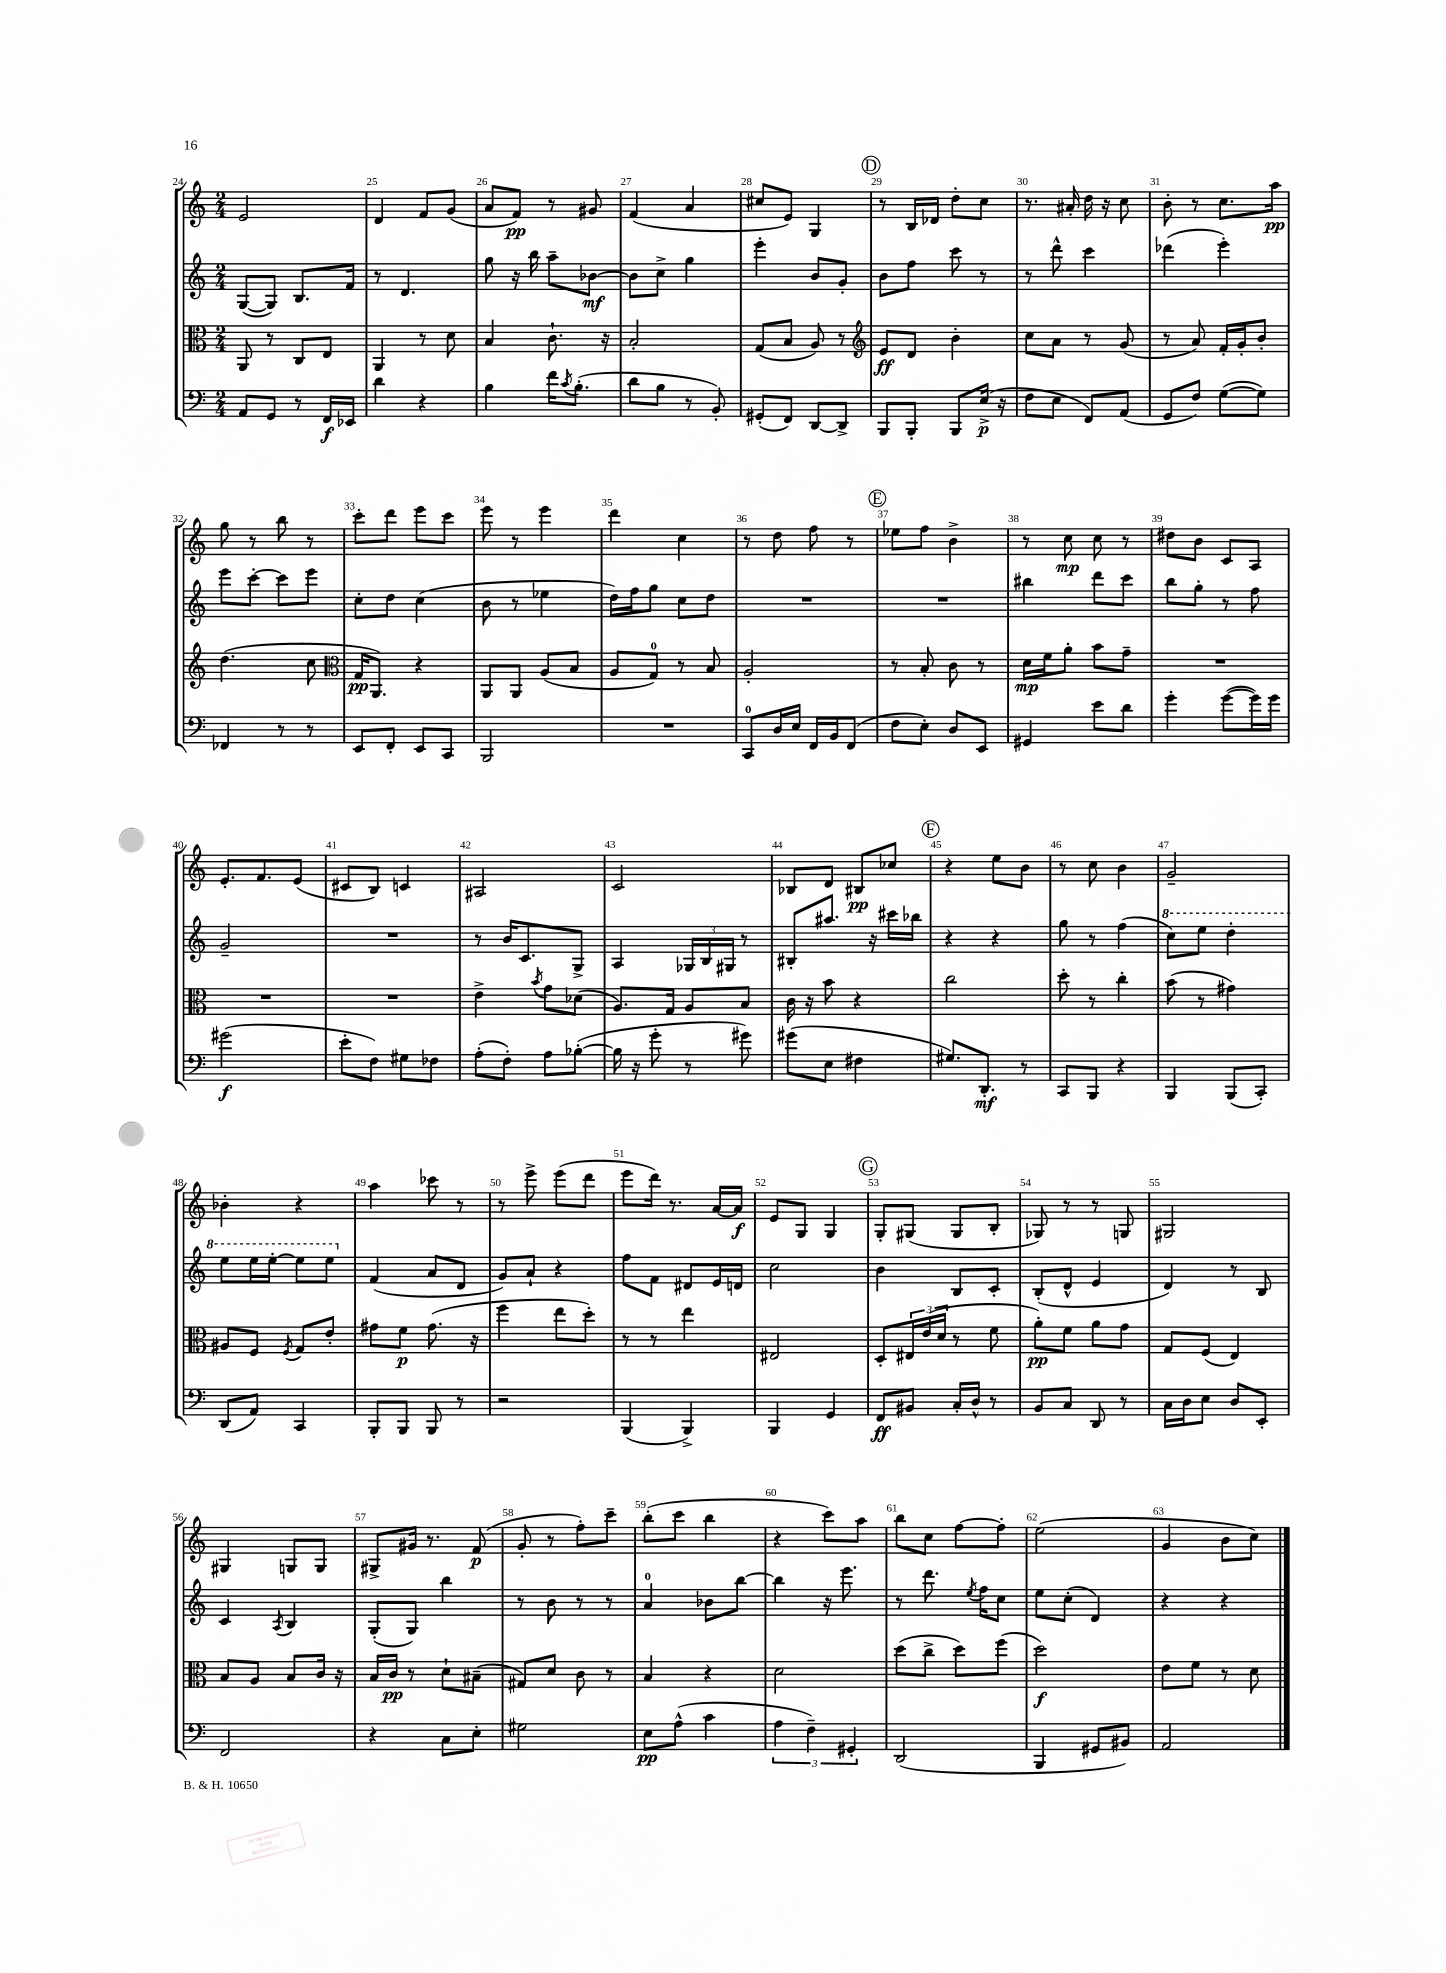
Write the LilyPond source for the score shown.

<<
\new StaffGroup <<
\new Staff = "s0" {
    \clef treble \key c \major \numericTimeSignature \time 2/4
    e'2 |
    d'4 f'8 g'8( |
    a'8 f'8\pp) r8 gis'8 |
    f'4( a'4 |
    cis''8 e'8) g4 |
    \mark \markup { \circle "D" } r8 b16 des'16 d''8-. c''8 |
    r8. ais'16-. d''16 r16 c''8 |
    b'8-. r8 c''8. a''16\pp |
    g''8 r8 b''8 r8 |
    c'''8-. d'''8 e'''8 c'''8 |
    e'''8 r8 e'''4 |
    d'''4 c''4 |
    r8 d''8 f''8 r8 |
    \mark \markup { \circle "E" } ees''8 f''8 b'4-> |
    r8 c''8\mp c''8 r8 |
    dis''8 b'8 c'8 a8 |
    e'8.-. f'8. e'8( |
    cis'8 b8) c'4 |
    ais2 |
    c'2 |
    bes8 d'8 bis8\pp ces''8 |
    \mark \markup { \circle "F" } r4 e''8 b'8 |
    r8 c''8 b'4 |
    g'2-- |
    bes'4-. r4 |
    a''4 ces'''8 r8 |
    r8 e'''8-> e'''8( d'''8 |
    e'''8 d'''16) r8. a'16~ a'16\f |
    e'8 g8 g4 |
    \mark \markup { \circle "G" } g8-. gis8( gis8 b8-. |
    ges8) r8 r8 g8 |
    gis2 |
    gis4 g8 g8 |
    gis8-> gis'16 r8. f'8\p( |
    g'8-. r8 f''8-.) c'''8-- |
    b''8-.( c'''8 b''4 |
    r4 c'''8) a''8 |
    b''8 c''8 f''8~ f''8-. |
    e''2( |
    g'4 b'8 c''8) \bar "|." |
}
\new Staff = "s1" {
    \clef treble \key c \major \numericTimeSignature \time 2/4
    g8~( g8) b8. f'16 |
    r8 d'4. |
    g''8 r16 b''16 a''8-- bes'8~\mf |
    bes'8 c''8-> g''4 |
    e'''4-. b'8 g'8-. |
    \mark \markup { \circle "D" } b'8 f''8 c'''8 r8 |
    r8 d'''8-^ c'''4 |
    des'''4( e'''4-.) |
    e'''8 c'''8~-. c'''8 e'''8 |
    c''8-. d''8 c''4( |
    b'8 r8 ees''4 |
    d''16) f''16 g''8 c''8 d''8 |
    R2 |
    \mark \markup { \circle "E" } R2 |
    bis''4 d'''8 c'''8 |
    b''8 g''8-. r8 f''8 |
    g'2-- |
    R2 |
    r8 b'16 c'8. g8-> |
    a4 \tuplet 3/2 { ges16 b16 gis16 } r8 |
    bis8-. ais''8. r16 cis'''16 bes''16 |
    \mark \markup { \circle "F" } r4 r4 |
    g''8 r8 f''4( |
    \ottava #1 c'''8) e'''8 d'''4-. |
    e'''8 e'''16 e'''16~-. e'''8 e'''8 \ottava #0 |
    f'4( a'8 d'8 |
    g'8) a'8-! r4 |
    f''8 f'8 dis'8 e'16 d'16 |
    c''2 |
    \mark \markup { \circle "G" } b'4 b8 c'8-. |
    b8-.( d'8-^ e'4 |
    d'4) r8 b8 |
    c'4 \acciaccatura { a8 } b4 |
    g8-.( g8) b''4 |
    r8 b'8 r8 r8 |
    a'4-0 bes'8 b''8~ |
    b''4 r16 e'''8. |
    r8 d'''8. \acciaccatura { e''8 } f''16 c''8 |
    e''8 c''8-.( d'4) |
    r4 r4 \bar "|." |
}
\new Staff = "s2" {
    \clef alto \key c \major \numericTimeSignature \time 2/4
    a,8 r8 c8 e8 |
    a,4 r8 d'8 |
    b4 c'8.-! r16 |
    b2-. |
    g8( b8 a8) r8 |
    \mark \markup { \circle "D" } \clef treble e'8\ff d'8 b'4-. |
    c''8 a'8 r8 g'8( |
    r8 a'8) f'16-. g'16-. b'8-. |
    d''4.( c''8 |
    \clef alto g16\pp a,8.) r4 |
    a,8 a,8 a8( b8 |
    a8 g8-0) r8 b8 |
    a2-. |
    \mark \markup { \circle "E" } r8 b8-. c'8 r8 |
    d'16\mp f'16 a'8-. b'8 g'8-- |
    R2 |
    R2 |
    R2 |
    e'4-> \acciaccatura { b'8 } g'8 des'8( |
    a8.) g16 a8 b8 |
    c'16 r16 b'8 r4 |
    \mark \markup { \circle "F" } c''2 |
    d''8-. r8 c''4-. |
    b'8( r8 gis'4) |
    ais8 f8 \acciaccatura { f8 } g8 e'8-. |
    gis'8 f'8\p gis'8.( r16 |
    f''4 e''8 d''8-.) |
    r8 r8 e''4 |
    eis2 |
    \mark \markup { \circle "G" } d8-. \tuplet 3/2 { eis16 e'16( d'16 } r8 f'8 |
    a'8-.\pp) f'8 a'8 g'8 |
    g8 f8( e4) |
    b8 a8 b8 c'16 r16 |
    b16 c'16\pp r8 d'8-! bis8--( |
    gis8) d'8 c'8 r8 |
    b4 r4 |
    d'2 |
    d''8( c''8-> d''8) f''8( |
    d''2\f) |
    e'8 f'8 r8 d'8 \bar "|." |
}
\new Staff = "s3" {
    \clef bass \key c \major \numericTimeSignature \time 2/4
    a,8 g,8 r8 f,16\f ees,16 |
    d'4 r4 |
    b4 f'16 \acciaccatura { c'8 } b8.-.( |
    d'8 b8 r8 b,8-.) |
    gis,8-.( f,8) d,8~ d,8-> |
    \mark \markup { \circle "D" } b,,8 b,,8-. b,,8 e16->\p( r16 |
    f8 e8 f,8) a,8( |
    g,8 f8) g8~( g8) |
    fes,4 r8 r8 |
    e,8 f,8-. e,8 c,8 |
    b,,2 |
    R2 |
    c,8-0 d16 e16 f,16 b,16 f,8( |
    \mark \markup { \circle "E" } f8 e8-.) d8 e,8 |
    gis,4 e'8 d'8 |
    g'4-. g'8~( g'16) g'16 |
    gis'2\f( |
    e'8-. f8) gis8 fes8 |
    a8-.( f8-.) a8 bes8~-.( |
    bes16 r16 g'8-. r8 gis'8) |
    gis'8( e8 fis4 |
    \mark \markup { \circle "F" } gis8.) d,8.-.\mf r8 |
    c,8 b,,8 r4 |
    b,,4 b,,8( c,8-.) |
    d,8( a,8) c,4 |
    b,,8-. b,,8 b,,8 r8 |
    r2 |
    b,,4( b,,4->) |
    b,,4 g,4 |
    \mark \markup { \circle "G" } f,8\ff bis,8 c16-. d16-^ r8 |
    b,8 c8 d,8 r8 |
    c16 d16 e8 d8 e,8-. |
    f,2 |
    r4 c8 e8-. |
    gis2 |
    e8\pp a8-^( c'4 |
    \tuplet 3/2 { a4 f4--) gis,4-. } |
    d,2( |
    b,,4 gis,8 bis,8) |
    a,2 \bar "|." |
}
>>
>>
\layout { \context { \Score currentBarNumber = #24 \override BarNumber.break-visibility = ##(#f #t #t) barNumberVisibility = #all-bar-numbers-visible } }
